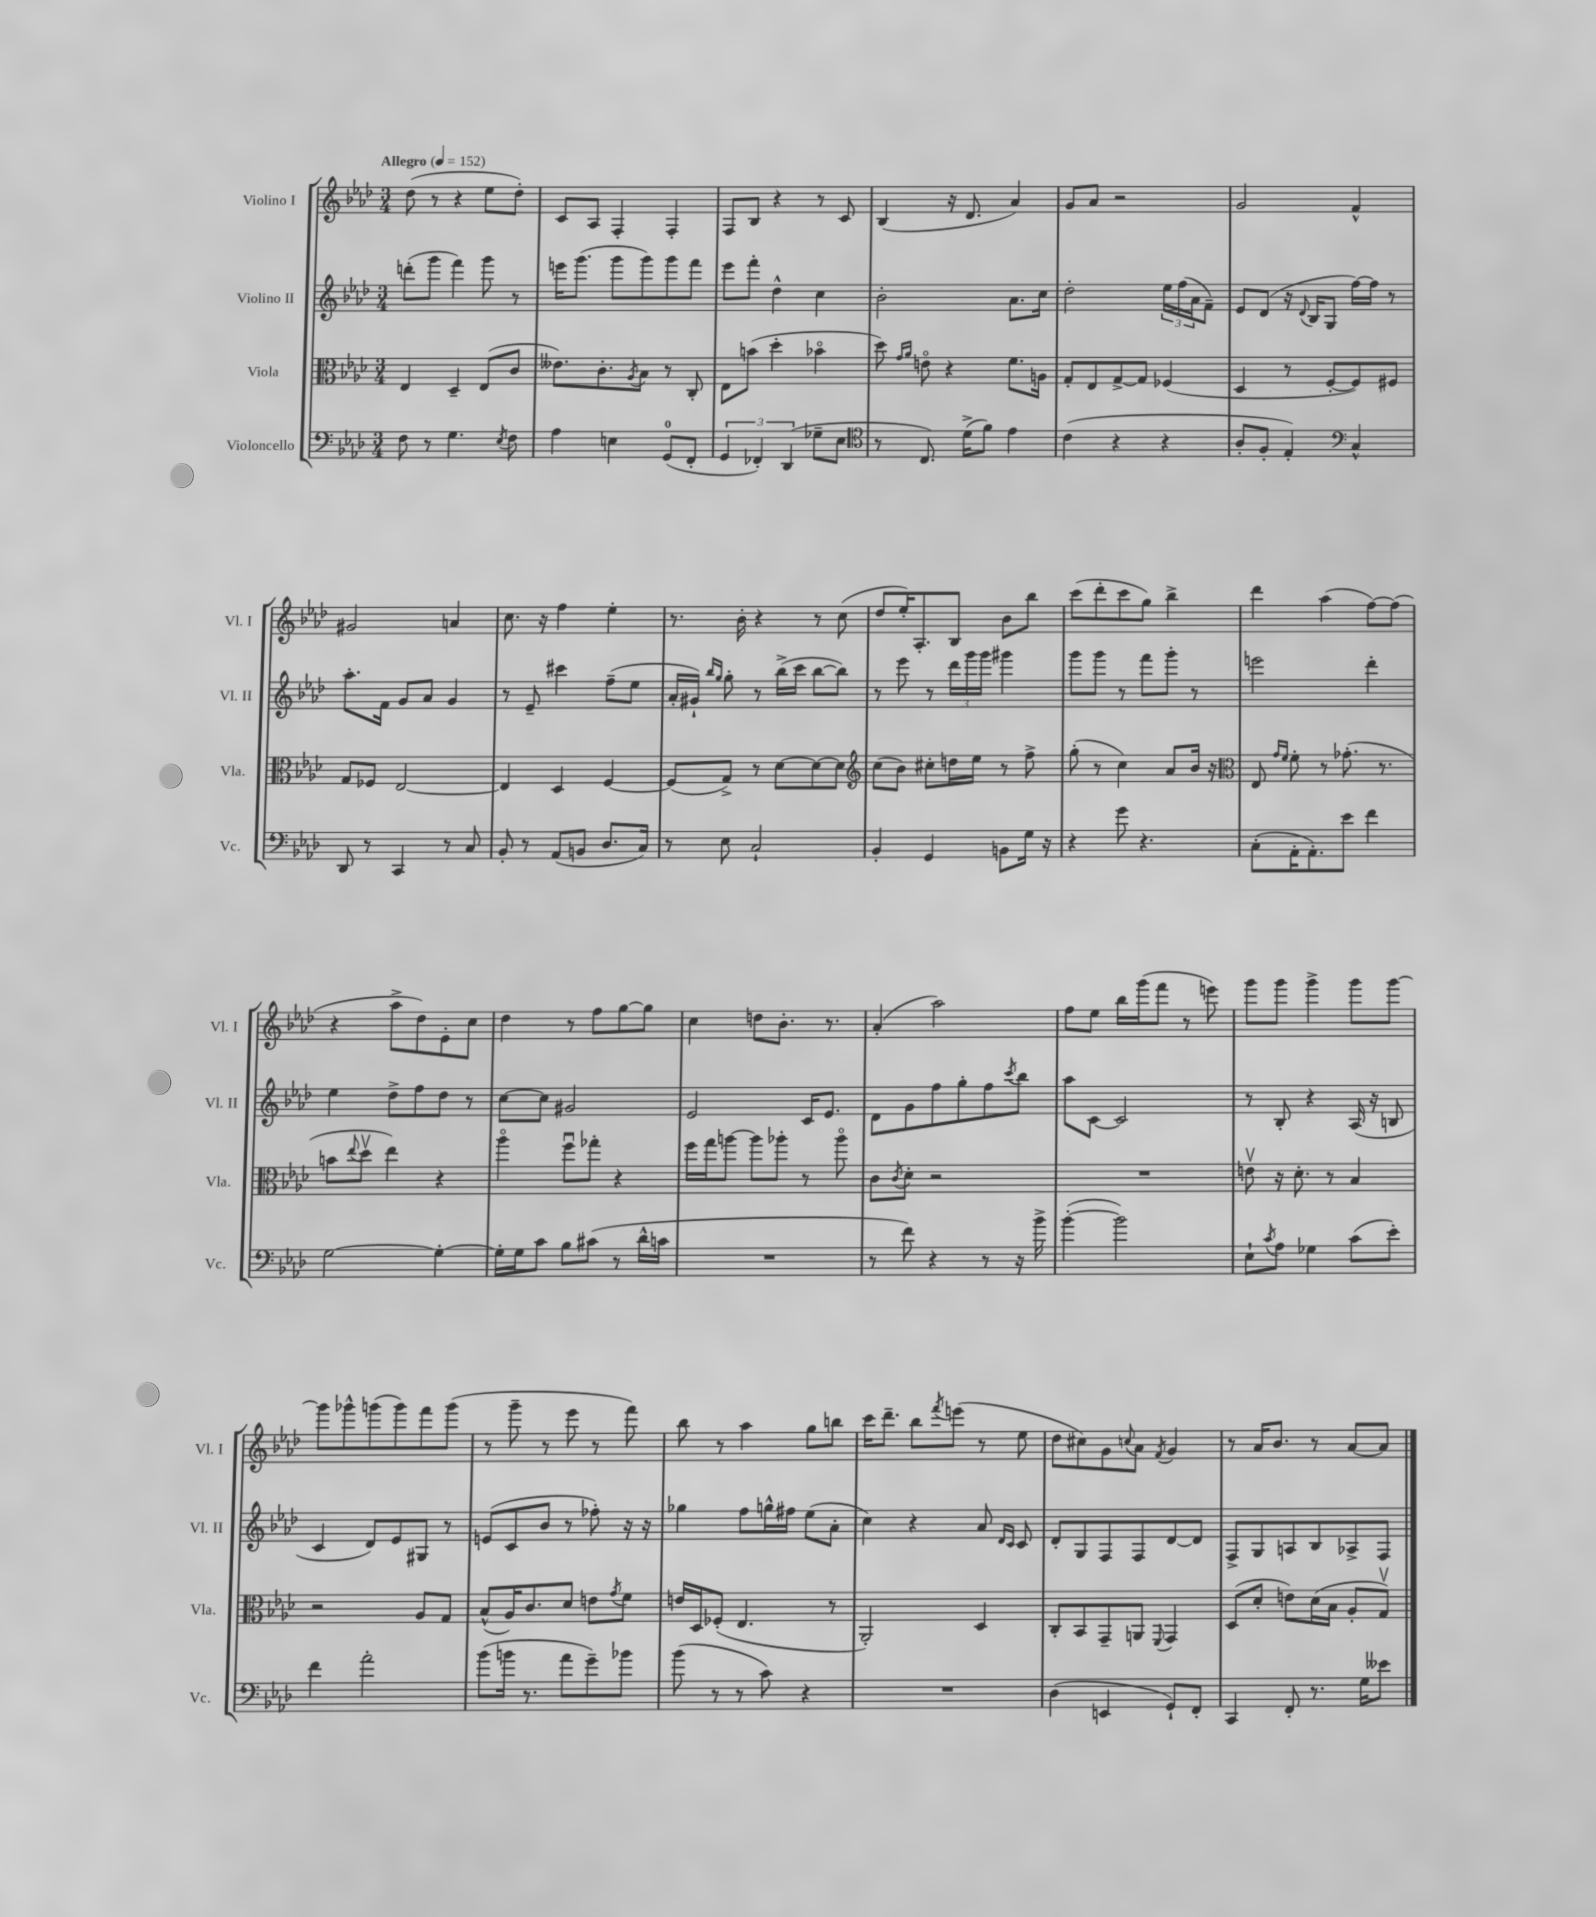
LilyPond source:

<<
\new StaffGroup <<
\new Staff = "s0" \with { instrumentName = "Violino I" shortInstrumentName = "Vl. I" } {
    \clef treble \key aes \major \numericTimeSignature \time 3/4 \tempo "Allegro" 4 = 152
    des''8( r8 r4 ees''8 des''8-.) |
    c'8 aes8 f4-. f4-. |
    f8 bes8 r4 r8 c'8 |
    bes4( r16 des'8. aes'4) |
    g'8 aes'8 r2 |
    g'2 f'4-^ |
    gis'2 a'4 |
    c''8. r16 f''4 ees''4-. |
    r8. bes'16-. r4 r8 c''8( |
    des''8 ees''16-.) aes8.-. bes8 bes'8 bes''8 |
    c'''8( des'''8-. c'''8 g''8) bes''4-> |
    des'''4 aes''4( f''8~) f''8( |
    r4 aes''8-> des''8) ees'8-. c''8 |
    des''4 r8 f''8 g''8~ g''8 |
    c''4 d''8 bes'8.-. r8. |
    aes'4-.( aes''2) |
    f''8 ees''8 bes''16 g'''16( f'''8 r8 e'''8) |
    g'''8 g'''8 g'''4-> g'''8 g'''8~ |
    g'''8 ges'''8-^ g'''8( g'''8) f'''8 g'''8( |
    r8 g'''8-- r8 ees'''8 r8 f'''8) |
    bes''8 r8 aes''4 g''8 b''8 |
    c'''16 des'''8.-- bes''8 \acciaccatura { f'''8 } e'''8( r8 ees''8 |
    des''8 cis''8) g'8 \appoggiatura { c''8 } aes'8 \acciaccatura { f'8 } g'4 |
    r8 aes'16 bes'8. r8 aes'8~ aes'8 \bar "|." |
}
\new Staff = "s1" \with { instrumentName = "Violino II" shortInstrumentName = "Vl. II" } {
    \clef treble \key aes \major \numericTimeSignature \time 3/4
    d'''8-.( g'''8 f'''4) g'''8 r8 |
    e'''16 g'''8.( g'''8 g'''8) g'''8 f'''8 |
    ees'''8 f'''8-. des''4-^ c''4 |
    bes'2-. aes'8. c''16 |
    des''2-. \tuplet 3/2 { ees''16 f''16( aes'16 } f'8--) |
    ees'8 des'8( r16 \appoggiatura { des'8 } bes16 g8 f''16~) f''16 r8 |
    aes''8.-. f'16 g'8 aes'8 g'4 |
    r8 ees'8-- cis'''4 f''8--( ees''8 |
    aes'16-. gis'16-!) \grace { bes''16 g''16 } g''8-. r8 bes''16->( c'''16 bes''8~ bes''8) |
    r8 ees'''8 r8 \tuplet 3/2 { des'''16 g'''16 g'''16 } gis'''4 |
    g'''8 g'''8 r8 f'''8 g'''8-. r8 |
    e'''2 des'''4-. |
    ees''4 des''8-> f''8 des''8 r8 |
    c''8~ c''8 gis'2 |
    ees'2 c'16 ees'8. |
    des'8 g'8 f''8 g''8-. f''8 \acciaccatura { c'''8 } bes''8 |
    aes''8 c'8~ c'2 |
    r8 bes8-. r4 aes16( r16 b8 |
    c'4 des'8) ees'8 gis8 r8 |
    e'8( c'8 bes'8 r8 fes''8-.) r16 r16 |
    ges''4 f''8 g''16-^ fis''16 ees''8( aes'8-. |
    c''4) r4 aes'8 \grace { des'16 c'16 } c'8 |
    des'8-. g8 f8 f8 des'8~ des'8 |
    f8-> g8 a8 bes8 aes8-> f8 \bar "|." |
}
\new Staff = "s2" \with { instrumentName = "Viola" shortInstrumentName = "Vla." } {
    \clef alto \key aes \major \numericTimeSignature \time 3/4
    ees4 des4-- ees8( c'8 |
    eeses'8.) c'8.-. \acciaccatura { aes8 } bes8 r8 c8-. |
    ees8 b'8( des''4-. bes'4\flageolet |
    des''8) \grace { g'16 aes'16 } e'8\flageolet r4 f'8. a16 |
    g8-. ees8 g8~-> g8 fes4( |
    des4 r8 f8~-. f8) fis8 |
    g8 fes8 ees2~ |
    ees4 des4 f4~ |
    f8( g8->) r8 des'8~ des'8~ des'8 |
    \clef treble c''8( bes'8) cis''8-. d''16 ees''16 r8 f''8-> |
    g''8-.( r8 c''4) aes'8 bes'16 r16 |
    \clef alto ees8 \grace { g'16 f'16 } f'8-. r8 ges'8.-.( r8. |
    b'8 \appoggiatura { ees''8 } des''8\upbow ees''4) r4 |
    aes''4\flageolet f''8\downbow ges''8-. r4 |
    f''16 g''16 a''8~ a''8 aes''8-. r8 aes''8\flageolet |
    c'8 \acciaccatura { c'8 } des'8-. r2 |
    R2. |
    e'8\upbow r16 des'8.-. r8 bes4 |
    r2 aes8 g8 |
    bes8-^( aes16) c'8. des'8 e'8 \acciaccatura { g'8 } f'8 |
    e'16 des16 fes8-.( ees4. r8 |
    aes,2-.) des4 |
    c8-. bes,8 g,8-- a,8 \appoggiatura { f,8 } g,4 |
    des8( des'8-. e'8) des'16( bes16 aes8-. g8\upbow) \bar "|." |
}
\new Staff = "s3" \with { instrumentName = "Violoncello" shortInstrumentName = "Vc." } {
    \clef bass \key aes \major \numericTimeSignature \time 3/4
    f8 r8 g4. \acciaccatura { ees8 } f8 |
    aes4 e4 g,8-0( f,8-. |
    \tuplet 3/2 { g,4 fes,4-.) des,4( } ges8-- ees8 |
    \clef tenor r8 c8.) des'16->( f'8) ees'4 |
    c'4( r4 r4 |
    aes8-. f8-. ees4-.) \clef bass c4-^ |
    des,8 r8 c,4 r8 c8 |
    bes,8-. r8 aes,8( b,8 des8. c16) |
    r8 ees8 c2-! |
    bes,4-. g,4 b,8 g16 r16 |
    r4 g'8 r4. |
    c8-.( aes,16-. aes,8.-.) ees'8 f'4 |
    g2~ g4~-. |
    g16-. g16 c'8 bes8 cis'8( r8 des'16-^ c'16 |
    R2. |
    r8 f'8) r4 r8 r16 bes'16-> |
    bes'4~-.( bes'2) |
    ees8-! \acciaccatura { c'8 } aes8 ges4 c'8( ees'8-.) |
    f'4 aes'2-. |
    bes'8( b'16 r8. aes'8 g'8--) bes'8 |
    bes'8( r8 r8 c'8) r4 |
    R2. |
    des4( e,4 g,8-!) f,8-. |
    c,4 f,8-. r8. g16 eeses'8 \bar "|." |
}
>>
>>
\layout { \context { \Score \remove "Bar_number_engraver" } }
